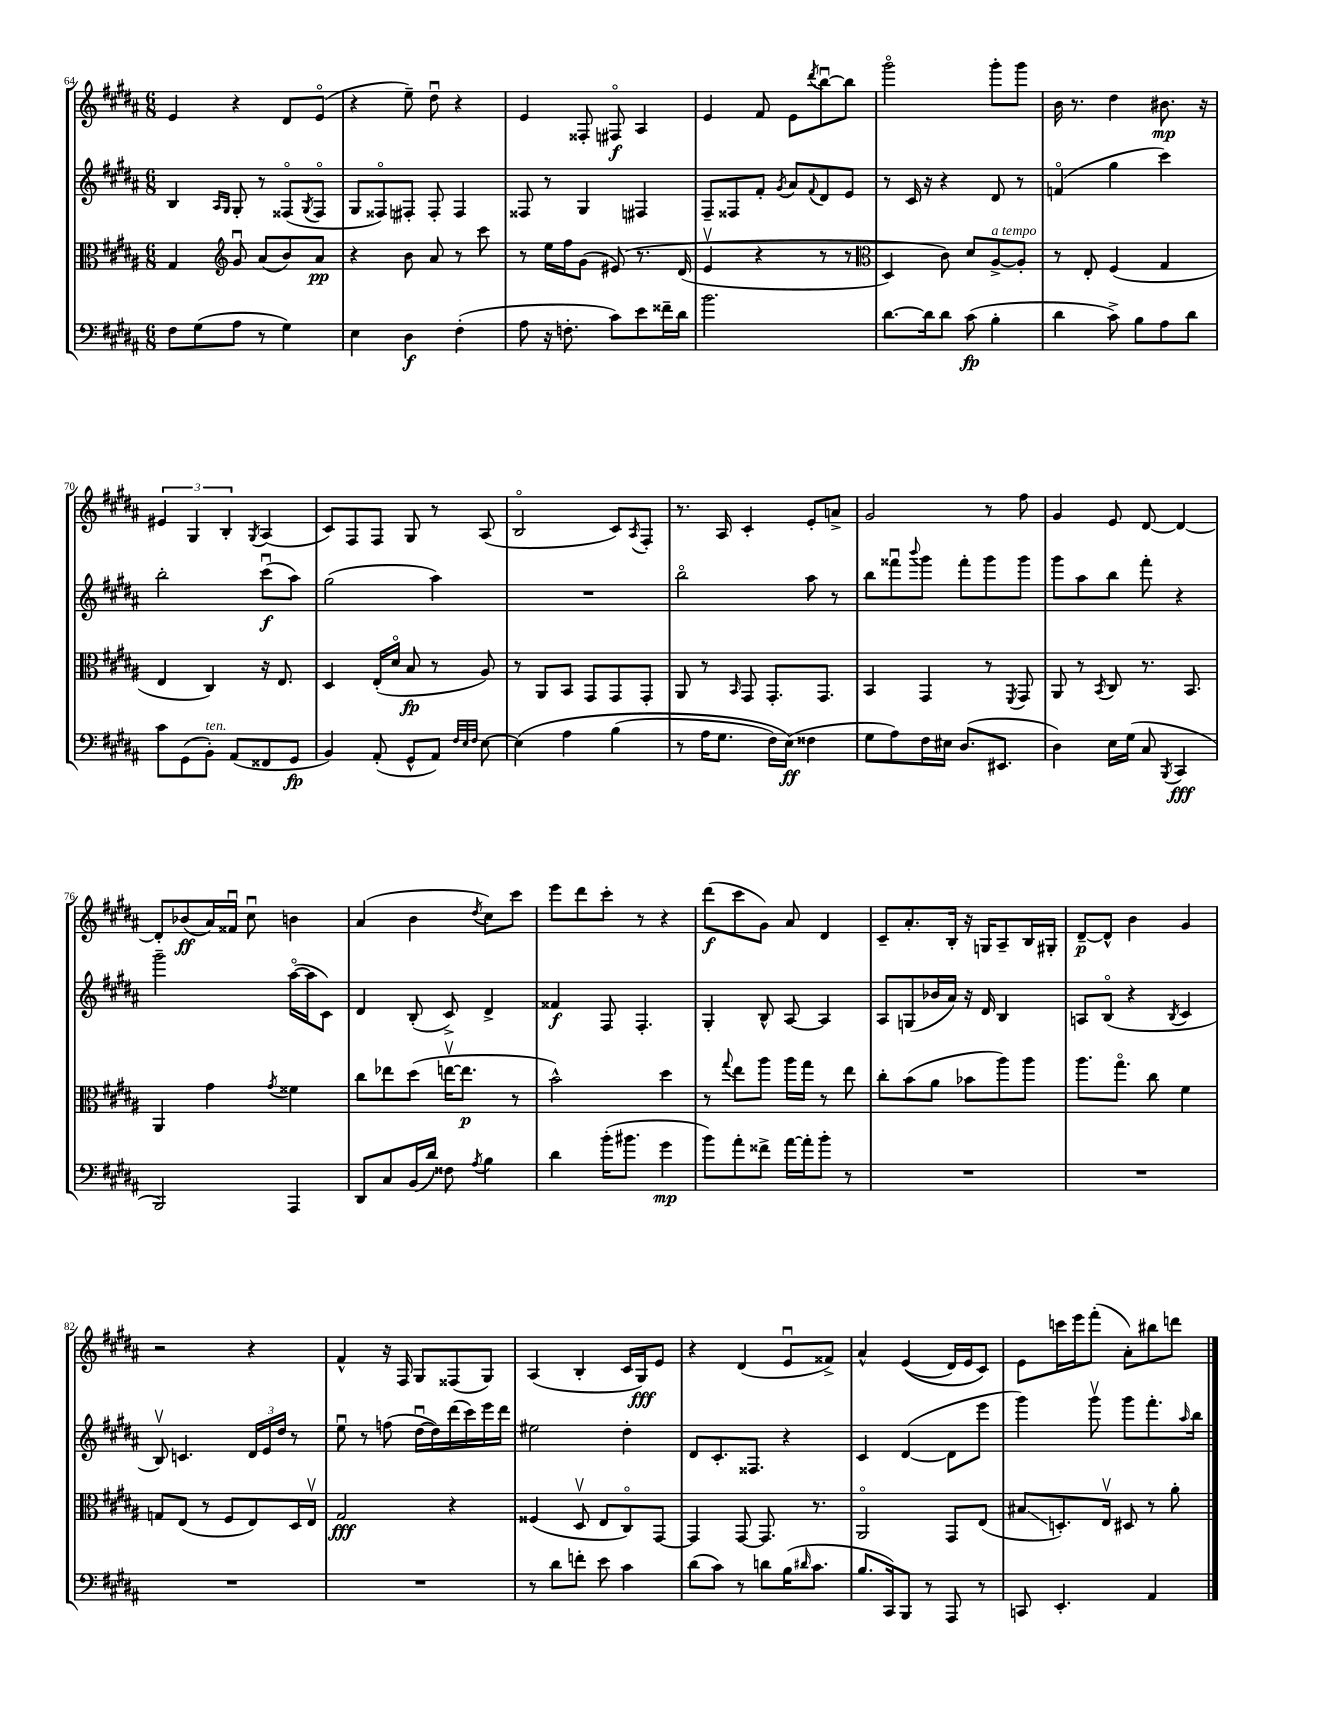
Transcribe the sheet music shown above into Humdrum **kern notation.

**kern	**kern	**kern	**kern
*staff4	*staff3	*staff2	*staff1
*clefF4	*clefC3	*clefG2	*clefG2
*k[f#c#g#d#a#]	*k[f#c#g#d#a#]	*k[f#c#g#d#a#]	*k[f#c#g#d#a#]
*M6/8	*M6/8	*M6/8	*M6/8
8F#\L	4G#/	4B/	4e/
(8G#\	.	.	.
*	*clefG2	*	*
.	.	16qqA#/LL	.
.	.	16qqG#/JJ	.
8A#\J	8g#u/	8G#'/	4r
8r	(8a#/L	8r	.
4G#\)	8b/)	(8F##o/L	8d#/L
.	.	8qG#/	.
.	8a#/J	8F##o/J	(8eo/J
=	=	=	=
4E\	4r	8G#/L	4r
.	.	8F##o/)	.
4D#\	8b\	8F#'/J	8ee~\)
.	8a#/	8F#'/	8dd#u\
(4F#'\	8r	4F#/	4r
.	8ccc#\	.	.
=	=	=	=
8A#\	8r	8F##/	4e/
16r	16ee\LL	8r	.
8.F'\	16ff#\J	.	.
.	(8g#\J	4G#/	8F##'/
8c#\L)	&(8e#/)	.	8F#o/
8e\	8.r	4F#/	4A#/
16f##~\L	.	.	.
16d#\JJ	(16d#/	.	.
=	=	=	=
2.b\	4ev/	8F#~/L	4e/
.	.	8F##/	.
.	4r	8f#'/J	8f#/
.	.	8qg#/	.
.	.	8a#/L	8e\L
.	.	8qqf#/	8qddd#/
.	8r	8d#/	[8bbu\
.	8r	8e/J	8bb\]J
=	=	=	=
*	*clefC3	*	*
[8.d#\L	4D#/)	8r	2ggg#o\
.	.	16c#/	.
16d#\]k	.	16r	.
8d#\J	8c#\&)	4r	.
(8c#\	8d#/L	.	.
4B'\	[8A#^/	8d#/	8ggg#'\L
.	8A#'/]J	8r	8ggg#\J
=	=	=	=
4d#\	8r	(4fo/	16b\
.	.	.	8.r
.	8E'/	.	.
8c#^\)	(4F#/	4gg#\	4dd#\
8B\L	.	.	.
8A#\	4G#/	4ccc#\)	8.b#\
8d#\J	.	.	.
.	.	.	16r
=	=	=	=
8c#\L	4E/	2bb'\	6e#/
(8GG#\	.	.	.
.	.	.	6G#/
8BB'\J)	4C#/)	.	.
.	.	.	6B'/
(8AA#/L	.	.	.
.	.	.	8qG#/
8FF##/	16r	(8ccc#u\L	(4A#/
.	8.E/	.	.
8GG#/J	.	8aa#\J)	.
=	=	=	=
4BB/)	4D#/	(2gg#\	8c#/L)
.	.	.	8F#/
(8AA#'/	(16E'/LL	.	8F#/J
.	16d#o/JJ	.	.
8GG#^^/L	8B/	.	8G#/
8AA#/J)	8r	4aa#\)	8r
32qqF#/LLL	.	.	.
32qqE/	.	.	.
32qqF#/JJJ	.	.	.
[8E\	8A#/)	.	(8A#/
=	=	=	=
&(4E\]	8r	2.r	2Bo/
.	8AA#/L	.	.
4A#\	8BB/J	.	.
.	8GG#/L	.	.
(4B\	8GG#/	.	8c#/L)
.	.	.	8qA#/
.	8GG#'/J	.	8F#'/J
=	=	=	=
8r	8AA#/	2bbo\	8.r
16A#\LK	8r	.	.
8.G#\J	.	.	16A#/
.	16qqBB/	.	.
.	8GG#/	.	4c#'/
16F#\LL)	8.GG#'/L	.	.
(16E\JJ&)	.	.	.
4F##\	.	8aa#\	8e'/L
.	8.GG#/J	.	.
.	.	8r	8a^/J
=	=	=	=
8G#\L	4BB/	8bb\L	2g#/
8A#\)	.	8fff##u\	.
.	.	8qqbbb/	.
16F#\L	4GG#/	8ggg#\J	.
16E#\JJ	.	.	.
(8.D#/L	.	8fff##'\L	.
.	8r	8ggg#\	8r
8.EE#/J	.	.	.
.	8qFF#/	.	.
.	8GG#/	8ggg#\J	8ff#\
=	=	=	=
4D#\)	8AA#/	8ggg#\L	4g#/
.	8r	8aa#\	.
.	8qBB/	.	.
16E\LL	8C#/	8bb\J	8e/
(16G#\JJ	.	.	.
8C#/	8.r	8fff#'\	[8d#/
8qBBB/	.	.	.
4CC#/	.	4r	4d#/_
.	8.BB/	.	.
=	=	=	=
2BBB/)	4AA#/	2ggg#~\	8d#'/]L
.	.	.	(8b-/
.	4g#\	.	16a#/L)
.	.	.	16f##u/JJ
.	.	.	8cc#u\
.	8qg#/	.	.
4AAA#/	4f##\	([16aa#o\LL	4b\
.	.	16aa#\]J	.
.	.	8c#\J)	.
=	=	=	=
8DD#/L	8cc#\L	4d#/	(4a#/
8C#/	8ee-\	.	.
(16BB/L	(8dd#\J	(8B'/	4b\
16d#/JJ)	.	.	.
8F##\	[16eev\LK	8c#^/)	.
.	8.ee\]J	.	.
8qA#/	.	.	8qdd#/
4B\	.	4d#^/	8cc#\L)
.	8r	.	8ccc#\J
=	=	=	=
4d#\	2b^^\)	4f##/	8eee\L
.	.	.	8ddd#\
(16b'\LK	.	8F#/	8ccc#'\J
8.b#\J	.	.	.
.	.	4.F#'/	8r
4g#\	4dd#\	.	4r
=	=	=	=
8b\L)	8r	4G#'/	(8ddd#\L
.	8qqgg#/	.	.
8a#'\	8ee\L	.	8ccc#\
8f##^\J	8aa#\J	8B^^/	8g#\J)
[16a#\LL	16aa#\LL	[8A#/	8a#/
16a#'\]J	16gg#\JJ	.	.
8b'\J	8r	4A#/]	4d#/
8r	8ee\	.	.
=	=	=	=
2.r	8cc#'\L	8A#/L	8c#~/L
.	(8b\	(8G/	8.a#'/
.	8a#\J	16b-/L	.
.	.	16a#/JJ)	16B'/Jk
.	8b-\L	16r	16r
.	.	16d#/	16G/LK
.	8aa#\)	4B/	8A#~/
.	8aa#\J	.	16B/L
.	.	.	16G#'/JJ
=	=	=	=
2.r	8.aa#\L	8A/L	[8d#~/L
.	.	(8Bo/J	8d#^^/]J
.	8.gg#o\J	.	.
.	.	4r	4b\
.	8cc#\	.	.
.	.	8qB/	.
.	4f#\	4c#/	4g#/
=	=	=	=
2.r	8G/L	8Bv/)	2r
.	(8E/J	4.c/	.
.	8r	.	.
.	8F#/L	.	.
.	8E/)	24d#/LL	4r
.	.	24e/	.
.	.	24dd#/JJ	.
.	16D#/L	8r	.
.	16Ev/JJ	.	.
=	=	=	=
2.r	2G#/	8eeu\	4f#^^/
.	.	8r	.
.	.	(8ff\	16r
.	.	.	16F#/
.	.	[16dd#u\LL	8G#/L
.	.	16dd#\])	.
.	4r	(16ddd#\	(8F##/
.	.	16ccc#\)	.
.	.	16eee\	8G#/J)
.	.	16ddd#\JJ	.
=	=	=	=
8r	(4F##/	2ee#\	(4A#/
8d#\L	.	.	.
8f'\J	8D#v/	.	4B'/
8e\	8E/L	.	.
4c#\	8C#o/)	4dd#'\	16c#/LL
.	.	.	16G#/J)
.	[8GG#/J	.	8e/J
=	=	=	=
(8d#\L	4GG#/]	8d#/L	4r
8c#\J)	.	8.c#'/	.
8r	[8GG#/	.	(4d#/
.	.	8.F##/J	.
8d\L	8.GG#/]	.	.
(16B\K	.	4r	8eu/L
16qqd#/	.	.	.
8.c#\J	8.r	.	.
.	.	.	8f##^/J)
=	=	=	=
8.B/L	2AA#o/	4c#/	4a#^^/
16CC#/k)	.	.	.
8BBB/J	.	([4d#/	&((4e/
8r	.	.	.
8AAA#/	8GG#/L	8d#\]L	16d#/LL)
.	.	.	16e/J
8r	(8E/J	8eee\J	8c#/J&)
=	=	=	=
8CC/	8B#/L	4ggg#\)	8e\L
4.EE'/	8.D'/)	.	16ccc\L
.	.	.	16eee\J
.	.	8ggg#v\	(8fff#'\J
.	16Ev/Jk	.	.
.	8D#/	8ggg#\L	8a#'\L)
4AA#/	8r	8.fff#'\	8bb#\
.	8a#'\	.	8ddd\J
.	.	16qqaa#/	.
.	.	16bb\Jk	.
==	==	==	==
*-	*-	*-	*-
